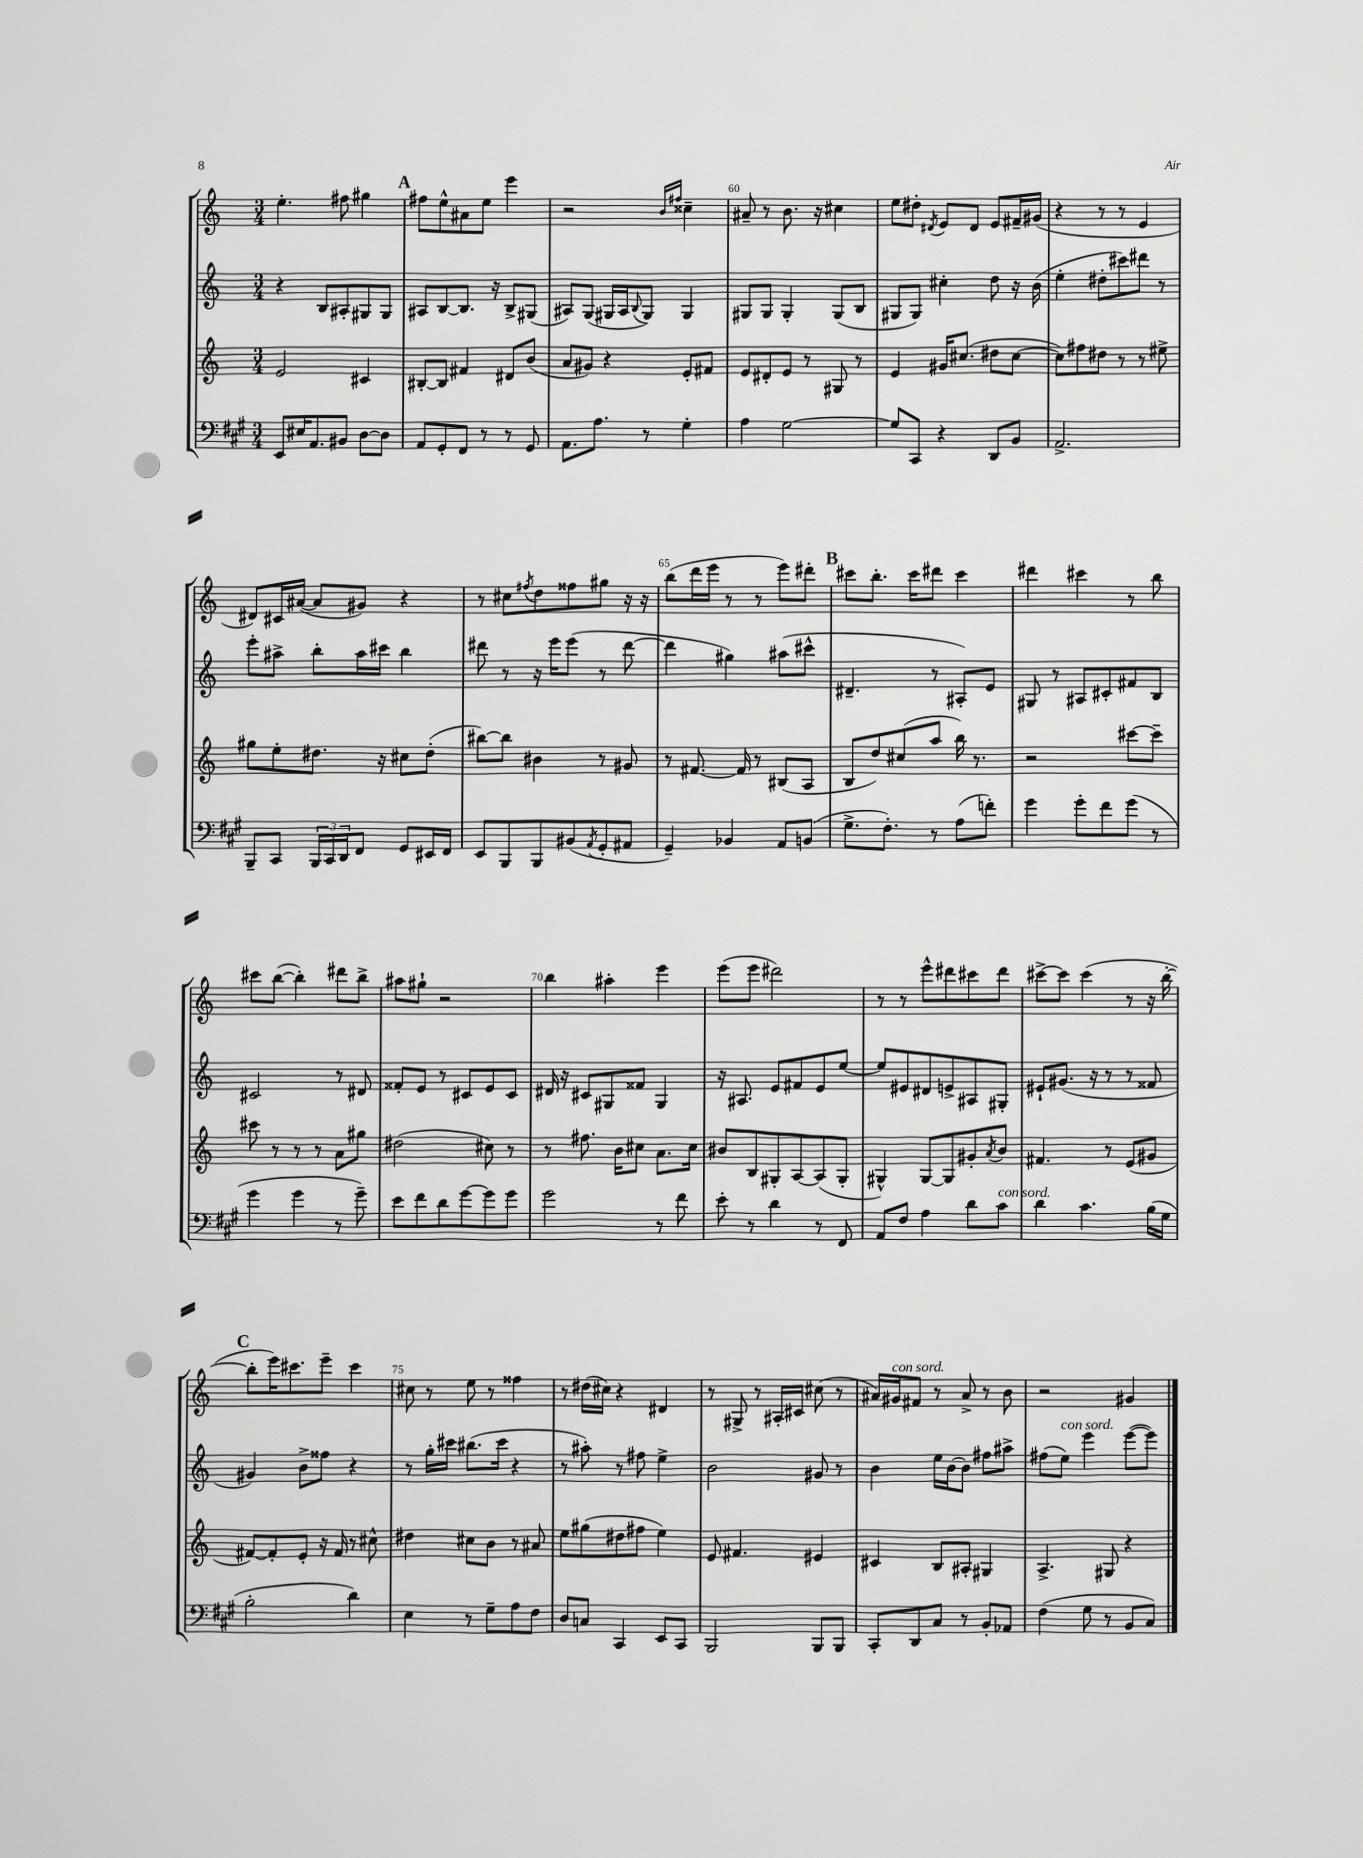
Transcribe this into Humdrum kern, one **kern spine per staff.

**kern	**kern	**kern	**kern
*part4	*part3	*part2	*part1
*staff4	*staff3	*staff2	*staff1
*clefF4	*clefG2	*clefG2	*clefG2
*k[f#c#g#]	*k[]	*k[]	*k[]
*M3/4	*M3/4	*M3/4	*M3/4
=57	=57	=57	=57
8EE/L	2e/	4r	4.ee'\
16E#X/K	.	.	.
8.AA/	.	.	.
.	.	8B/L	.
8BB#X/J	.	8A#X'/	8ff#X\
[8D\L	4c#X/	8G#X/	4gg#X\
8D\J]	.	8G#/J	.
!!LO:REH:place=s1:t=A
=58	=58	=58	=58
8AA/L	[8B#X'/L	8A#X/L	8ff#X\L
8GG#'/	8B#/J]	[8B/	8ee^^\
8FF#/J	4f#X/	8.B/J]	8a#X\
8r	.	.	8ee\J
.	.	16r	.
8r	8d#X/L	8B^/L	4eee\
8GG#/	(8b/J	(8G#X/J	.
=59	=59	=59	=59
8.AA\L	8a/L	8A#X/L)	2r
.	8g#X/J)	(8G/J	.
8.A\J	.	.	.
.	4r	16G#X/LL	.
.	.	16A#/J	.
.	.	8qqB/	.
8r	.	8G#/J)	.
.	.	.	16qqb/LL
.	.	.	16qqff#X/JJ
4G#'\	8e'/L	4G#/	4cc##X~\
.	8f#X/J	.	.
=60	=60	=60	=60
4A\	8e/L	8G#X/L	8a#X~/
.	8d#X'/	8G#/J	8r
[2G#\	8e/J	4G#'/	8.b\
.	8r	.	.
.	.	.	16r
.	8G#X/	(8G#/L	4cc#X\
.	8r	8B/J	.
=61	=61	=61	=61
8G#/L]	4e/	8G#X/L	8ee\L
8CC#/J	.	8G#/J)	8dd#X'\J
.	.	.	8qd#X/
4r	16g#X/KL	4cc#X'\	8e/L
.	(8.cc#X/J	.	.
.	.	.	8d#/J
8DD/L	8dd#X\L	8dd\	8e/L
8BB/J	[8cc#\J	16r	16f#X~/L
.	.	(16b\	(16g#X/JJ
=62	=62	=62	=62
2.AA^/	8cc#\L])	4ee'\	4r
.	8ff#X\	.	.
.	8dd#X\J	8dd#X'\L	8r
.	8r	8ccc#X\)	8r
.	8r	8ddd#X\J	4e/
.	8ee#X^\	8r	.
!!LO:LB:g=z
=63	=63	=63	=63
8BBB~/L	8gg#X\L	8eee'\L	8d#X/L)
8CC#/J	8ee'\	8aa#X^\J	16c#X/L
.	.	.	([16a#X/JJ
24BBB/LL	8.dd#X\J	8bb'\L	8a#/L]
24CC#/	.	.	.
24DD/J	.	.	.
8FF#/J	.	16aa#\L	8g#X/J)
.	16r	16ccc#X\JJ	.
8GG#/L	8cc#X\L	4bb\	4r
16EE#X/L	(8dd#'\J	.	.
16FF#/JJ	.	.	.
=64	=64	=64	=64
8EE/L	[8bb#X\L)	8ddd#X\	8r
8BBB/	8bb#\J]	8r	8cc#X\L
.	.	.	8qff#X/
8BBB/	4b#X\	16r	8dd\
.	.	16eee\KL	.
(8BB#X/	.	(8eee\J	8ff##X\
8qAA/	.	.	.
8GG#'/	8r	8r	8gg#X\J
8AA#X/J	8g#X/	[8ddd#\	16r
.	.	.	16r
=65	=65	=65	=65
4GG#~/)	8r	4ddd#\]	(8bb\L
.	[8.f#X/	.	16ddd\L
.	.	.	16eee\JJ
4BB-X/	.	4gg#X\)	8r
.	16f#/]	.	.
.	8r	.	8r
8AA/L	(8B#X/L	(8aa#X\L	8eee\L)
(8BBn/J	8A/J	8ccc#X^^\J	8ddd#X'\J
!!LO:REH:place=s1:t=B
=66	=66	=66	=66
8.G#^\L	8B/L	4.d#X~/	8ccc#X\L
.	8dd/)	.	8.bb'\J
8.F#'\J)	.	.	.
.	(8cc#X/	.	.
.	.	.	16ccc#\KL
8r	8aa/J	8r	8ddd#X\J
(8A\L	16bb\)	8A#X'/L)	4ccc#\
.	8.r	.	.
8fn'\J)	.	8e/J	.
=67	=67	=67	=67
4g#\	2r	8G#X/	4ddd#X\
.	.	8r	.
8g#'\L	.	8A#X/L	4ccc#X\
8f#\	.	8c#X'/	.
(8g#\J	[8ccc#X\L	8f#X/	8r
8r	8ccc#~\J]	8B/J	8bb\
!!LO:LB:g=z
=68	=68	=68	=68
4g#\	8ccc#X\	2c#X/	8ccc#X\L
.	8r	.	([8bb\J
4g#\	8r	.	4bb'\])
.	8r	.	.
8r	8a\L	8r	8ddd#X\L
8g#~\)	8gg#X\J	8d#X/	8bb^\J
=69	=69	=69	=69
8e\L	(2dd#X\	8f##X'/L	8aa#X\L
8f#\	.	8e/J	8gg#X`\J
8d\	.	8r	2r
[8g#\	.	8c#X/L	.
8g#\]	8cc#X\)	8e/	.
8g#\J	8r	8c#/J	.
=70	=70	=70	=70
2g#\	8r	16d#X/	4bb\
.	.	16r	.
.	8.ff#X\	8c#X/L	.
.	.	8G#X/	4aa#X'\
.	16b\KL	.	.
.	8cc#X\J	8f##X/J	.
8r	8.a\L	4G#/	4eee\
8f#\	.	.	.
.	16cc#\Jk	.	.
=71	=71	=71	=71
8e'\	8b#X/L	16r	(8eee\L
.	.	8.A#X/	.
8r	8B/	.	8eee\J
4d\	8G#X'/	8e/L	2ddd#X\)
.	[8A/	8f#X/	.
8r	(8A/]	8e/	.
8FF#/	8G#'/J	[8ee/J	.
=72	=72	=72	=72
8AA/L	4G#X^^/)	8ee/L]	8r
8F#/J	.	8e#X/	8r
4A\	[8G#/L	8d#X/	8eee^^\L
.	8G#/]	8en^/	8ddd#X\
8d\L	8g#X'/	8A#X/	8ccc#X\
.	8qa/	.	.
!LO:TX:a:i:t=con sord.	!	!	!
8c#\J	8b/J	8G#X'/J	8ddd#\J
=73	=73	=73	=73
4d\	4.f#X/	8e#X`/L	[8ccc#X^\L
.	.	(8.g#X/J	8ccc#\J]
4.c#\	.	.	(4ccc#\
.	.	16r	.
.	8r	8r	.
.	(8e/L	8r	8r
(16B\LL	8g#X/J	8f##X/	16r
16G#\JJ	.	.	[16bb'\
!!LO:LB:g=z
!!LO:REH:place=s1:t=C
=74	=74	=74	=74
2B'\	[8f#X/L)	4g#X/)	8bb'\L]
.	8f#'/]	.	16eee\K)
.	.	.	8.ccc#X\
.	8e'/J	8b^\L	.
.	16r	8ff##X\J	8eee~\J
.	16f#/	.	.
4d\)	8r	4r	4ccc#\
.	8cc#X^^\	.	.
=75	=75	=75	=75
4E\	4dd#X\	8r	8cc#X\
.	.	16gg'\LL	8r
.	.	16ccc#X\JJ	.
8r	8cc#X\L	(8.bb#X\L	8ee\
8G#~\L	8b\J	.	8r
.	.	16ccc#\Jk	.
8A\	8r	4r	4ff##X\
8F#\J	8a#X/	.	.
=76	=76	=76	=76
8D/L	8ee\L	8r	8r
8Cn/J	(8gg#X\	8aa#X'\)	(16dd#X\LL
.	.	.	16cc#X\JJ)
4CC#/	8dd#X\	8r	4r
.	8ff#X\J	8ff#X\	.
8EE/L	4ee\)	4ee^\	4d#X/
8CC#/J	.	.	.
=77	=77	=77	=77
2BBB/	8e/	2b\	8r
.	4.f#X/	.	8G#X^/
.	.	.	8r
.	.	.	16A#X'/LL
.	.	.	16c#X/JJ
8BBB/L	4e#X/	8g#X/	(8cc#X\
8BBB/J	.	8r	8r
=78	=78	=78	=78
8CC#'/L	4c#X/	4b\	16a#X/LL)
!	!	!	!LO:TX:a:i:t=con sord.
.	.	.	16g#X/J
8DD/	.	.	8f#X/J
8C#/J	8B/L	16ee\LL	8r
.	.	[16b\J	.
8r	8A#X'/J	8b\J]	8a#^/
8BB'/L	4G#X/	8ff#X\L	8r
8AA-X/J	.	8aa#X^\J	8b\
=79	=79	=79	=79
(4F#\	4.A^/	(8ff#X\L	2r
!	!	!LO:TX:a:i:t=con sord.	!
.	.	8ee\J)	.
8G#\	.	4eee\	.
8r	8G#X/	.	.
8BB/L	4r	([8eee\L	4g#X/
8C#/J)	.	8eee\J])	.
==	==	==	==
*-	*-	*-	*-
